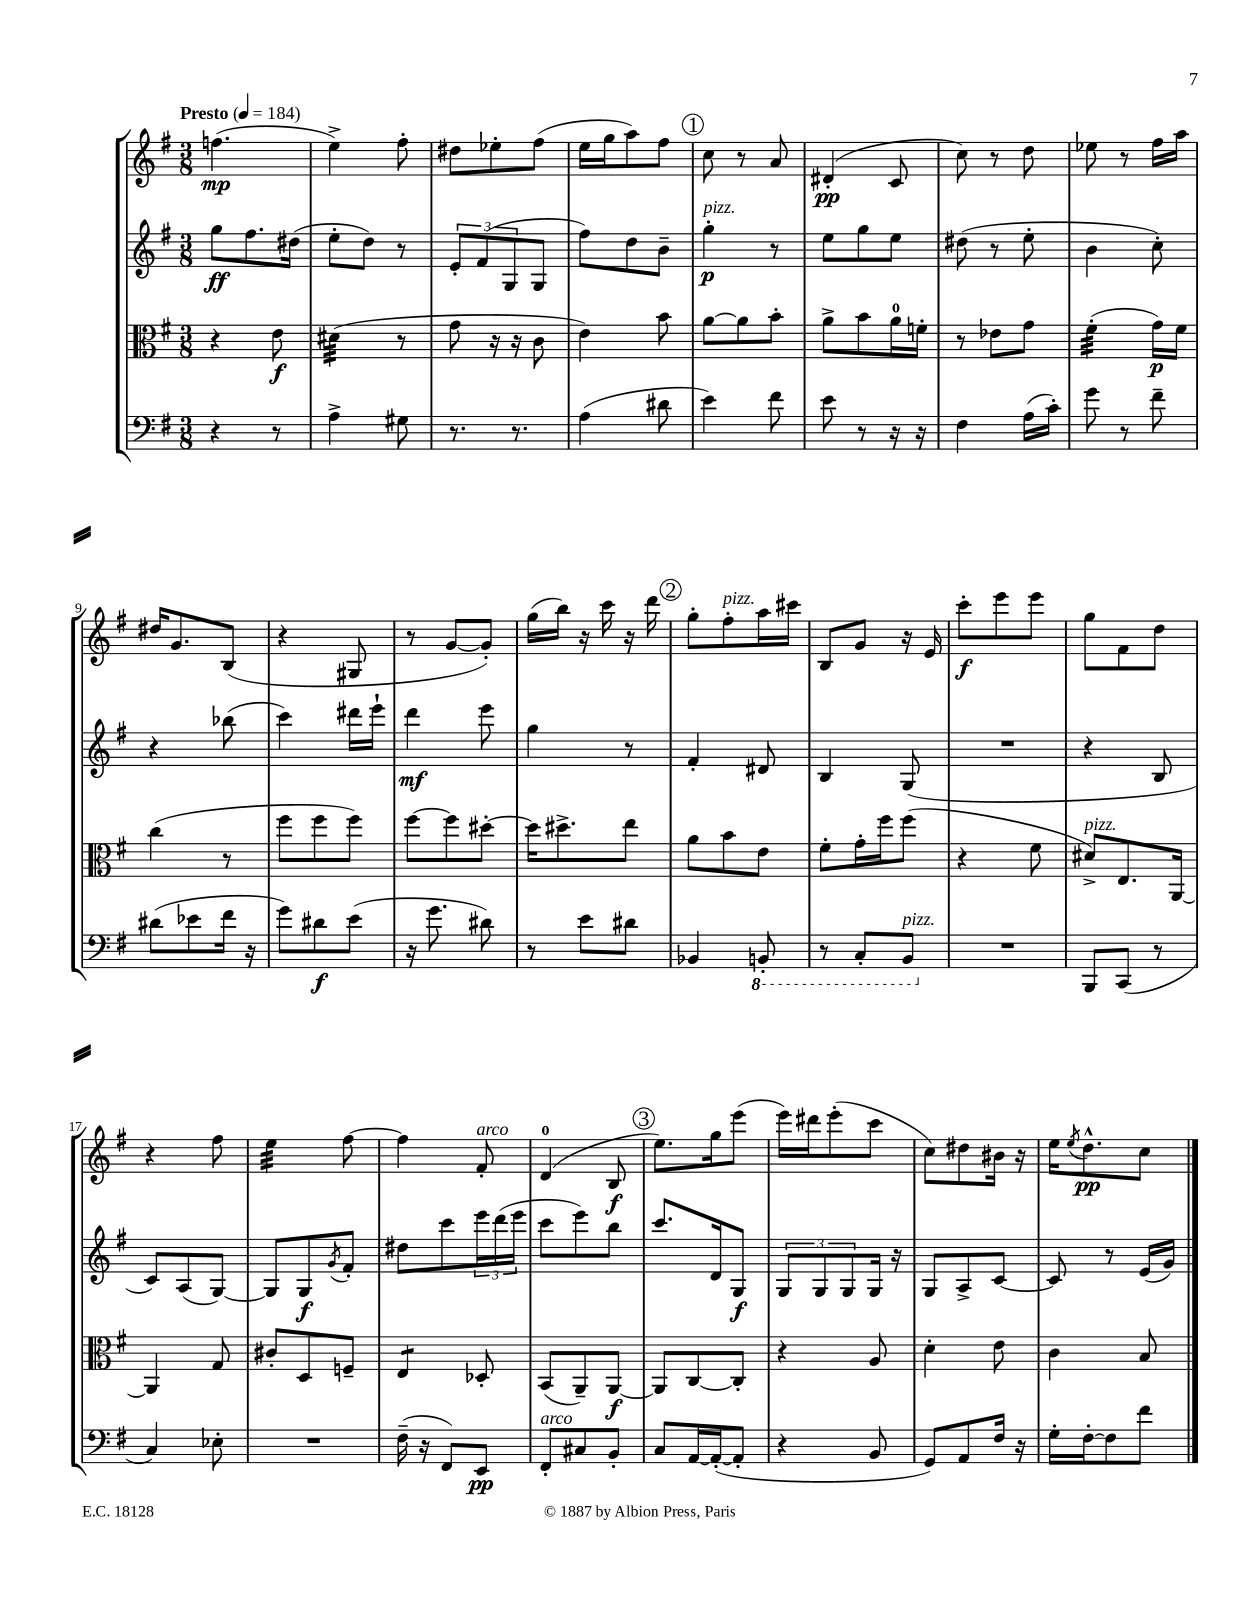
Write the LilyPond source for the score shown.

<<
\new StaffGroup <<
\new Staff = "s0" {
    \clef treble \key g \major \numericTimeSignature \time 3/8 \tempo "Presto" 4 = 184
    f''4.\mp( |
    e''4->) fis''8-. |
    dis''8 ees''8-. fis''8( |
    e''16 g''16 a''8) fis''8 |
    \mark \markup { \circle "1" } c''8 r8 a'8 |
    dis'4-.\pp( c'8 |
    c''8) r8 d''8 |
    ees''8 r8 fis''16 a''16 |
    dis''16 g'8. b8( |
    r4 gis8 |
    r8 g'8~ g'8-.) |
    g''16( b''16) r16 c'''16 r16 d'''16 |
    \mark \markup { \circle "2" } g''8-. fis''8-.^\markup { \italic "pizz." } a''16 cis'''16 |
    b8 g'8 r16 e'16 |
    c'''8-.\f e'''8 e'''8 |
    g''8 fis'8 d''8 |
    r4 fis''8 |
    e''4:32 fis''8~ |
    fis''4 fis'8-.^\markup { \italic "arco" } |
    d'4-0( b8\f |
    \mark \markup { \circle "3" } e''8.) g''16 e'''8( |
    e'''16) dis'''16 e'''8-.( c'''8 |
    c''8) dis''8 bis'16 r16 |
    e''16 \acciaccatura { e''8 } d''8.-^\pp c''8 \bar "|." |
}
\new Staff = "s1" {
    \clef treble \key g \major \numericTimeSignature \time 3/8
    g''8\ff fis''8. dis''16( |
    e''8-. d''8) r8 |
    \tuplet 3/2 { e'8-. fis'8( g8 } g8 |
    fis''8) d''8 b'8-- |
    \mark \markup { \circle "1" } g''4-.\p^\markup { \italic "pizz." } r8 |
    e''8 g''8 e''8 |
    dis''8( r8 e''8-. |
    b'4 c''8-.) |
    r4 bes''8( |
    c'''4) dis'''16 e'''16-! |
    d'''4\mf e'''8 |
    g''4 r8 |
    \mark \markup { \circle "2" } fis'4-. dis'8 |
    b4 g8( |
    R4. |
    r4 b8 |
    c'8) a8( g8~) |
    g8 g8\f \acciaccatura { g'8 } fis'8-. |
    dis''8 c'''8 \tuplet 3/2 { e'''16 d'''16( e'''16 } |
    c'''8 e'''8) b''8 |
    \mark \markup { \circle "3" } c'''8. d'16 g8\f |
    \tuplet 3/2 { g8 g8 g8 } g16 r16 |
    g8 a8-> c'8~ |
    c'8 r8 e'16( g'16) \bar "|." |
}
\new Staff = "s2" {
    \clef alto \key g \major \numericTimeSignature \time 3/8
    r4 e'8\f |
    dis'4:32( r8 |
    g'8 r16 r16 c'8 |
    e'4) b'8 |
    \mark \markup { \circle "1" } a'8~ a'8 b'8-. |
    a'8-> b'8 a'16-0 f'16-. |
    r8 ees'8 g'8 |
    fis'4:32-.( g'16\p) fis'16 |
    c''4( r8 |
    fis''8 fis''8 fis''8) |
    fis''8~ fis''8 dis''8~-. |
    dis''16 dis''8.-> e''8 |
    \mark \markup { \circle "2" } a'8 b'8 e'8 |
    fis'8-. g'16-. fis''16 fis''8( |
    r4 fis'8 |
    dis'8->^\markup { \italic "pizz." }) e8. a,16~ |
    a,4 g8 |
    cis'8-. d8 f8-- |
    e4:8 des8-. |
    b,8( a,8--) a,8~\f |
    \mark \markup { \circle "3" } a,8 c8~ c8-. |
    r4 a8 |
    d'4-. e'8 |
    c'4 b8 \bar "|." |
}
\new Staff = "s3" {
    \clef bass \key g \major \numericTimeSignature \time 3/8
    r4 r8 |
    a4-> gis8 |
    r8. r8. |
    a4( dis'8 |
    \mark \markup { \circle "1" } e'4) fis'8 |
    e'8 r8 r16 r16 |
    fis4 a16( c'16-.) |
    g'8 r8 fis'8-- |
    dis'8( ees'8 fis'16 r16 |
    g'8) dis'8\f e'8( |
    r16 g'8. dis'8) |
    r8 e'8 dis'8 |
    \mark \markup { \circle "2" } bes,4 \ottava #-1 b,,!8-. |
    r8 c,8-. b,,8^\markup { \italic "pizz." } \ottava #0 |
    R4. |
    b,,8 c,8( r8 |
    c4) ees8-. |
    R4. |
    fis16--( r16 fis,8) e,8\pp |
    fis,8-.^\markup { \italic "arco" } cis8 b,8-. |
    \mark \markup { \circle "3" } c8 a,16~ a,16~-.( a,8-. |
    r4 b,8 |
    g,8) a,8 fis16 r16 |
    g16-. fis16~-. fis8 fis'8 \bar "|." |
}
>>
>>
